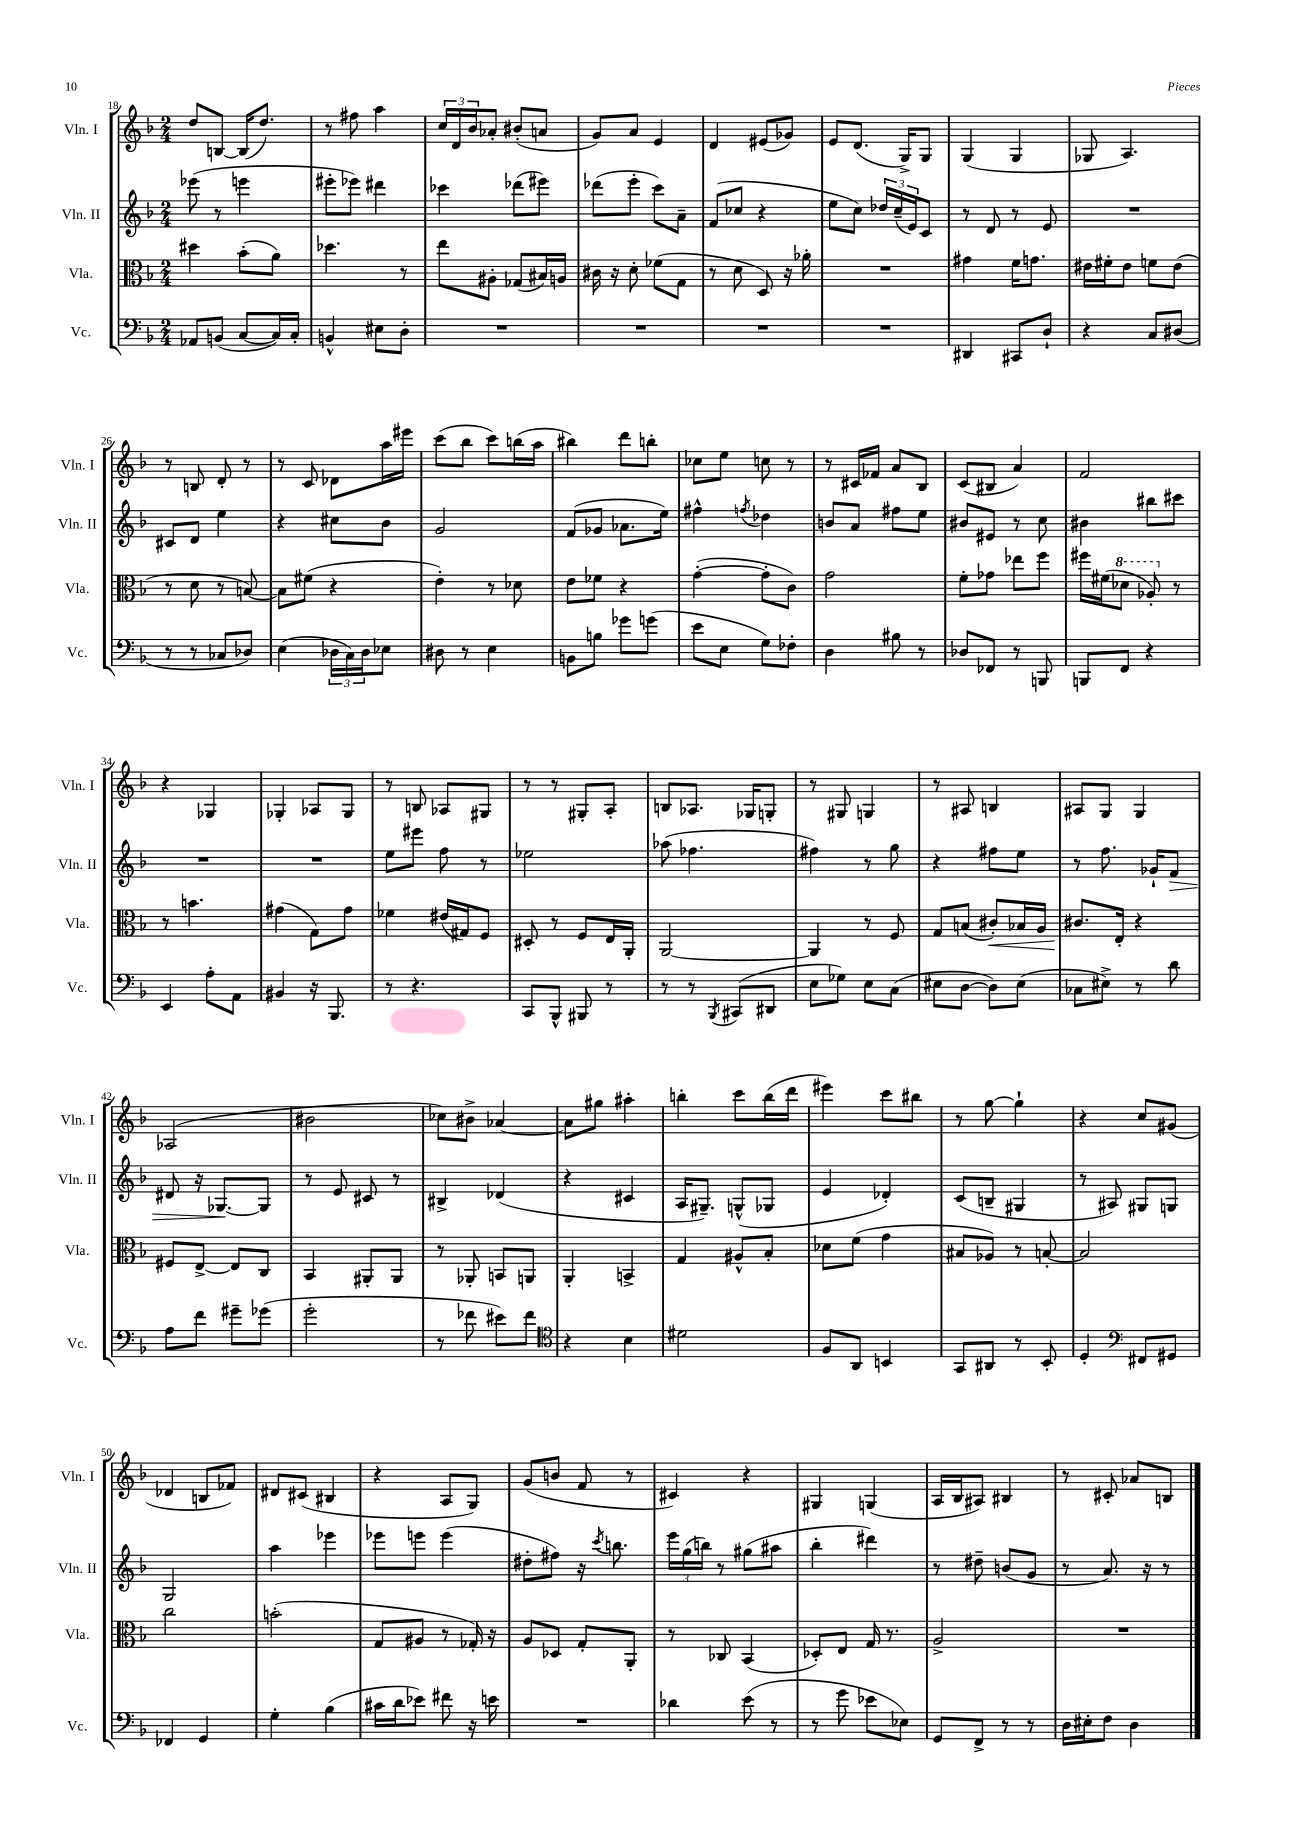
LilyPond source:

<<
\new StaffGroup <<
\new Staff = "s0" \with { instrumentName = "Vln. I" shortInstrumentName = "Vln. I" } {
    \clef treble \key f \major \numericTimeSignature \time 2/4
    d''8 b8~ b16( d''8.) |
    r8 fis''8 a''4 |
    \tuplet 3/2 { c''16 d'16 bes'16 } aes'8-. bis'8-.( a'8 |
    g'8) a'8 e'4 |
    d'4 eis'8( ges'8) |
    e'8 d'8.( g16->) g8 |
    g4( g4 |
    ges8 a4.) |
    r8 b8 d'8-. r8 |
    r8 c'8 des'8 a''16 eis'''16 |
    c'''8( bes''8 c'''8) b''16( a''16 |
    bis''4) d'''8 b''8-. |
    ces''8 e''8 c''8 r8 |
    r8 cis'16 fes'16 a'8 bes8 |
    c'8( bis8 a'4) |
    f'2 |
    r4 ges4 |
    ges4-. aes8 ges8 |
    r8 b8 aes8 gis8 |
    r8 r8 gis8-. a8-. |
    b8 aes8. ges16 g8-. |
    r8 gis8 g4 |
    r8 ais8 b4 |
    ais8 g8 g4 |
    aes2( |
    bis'2 |
    ces''8) bis'8-> aes'4~ |
    aes'8 gis''8 ais''4-. |
    b''4-. c'''8 b''16( d'''16 |
    eis'''4) c'''8 bis''8 |
    r8 g''8~ g''4-! |
    r4 c''8 gis'8( |
    des'4 b8 fes'8) |
    dis'8 cis'8( bis4 |
    r4 a8 g8) |
    g'8( b'8 f'8 r8 |
    cis'4) r4 |
    gis4 g4( |
    a16 bes16 ais8) bis4 |
    r8 cis'8-. aes'8 b8 \bar "|." |
}
\new Staff = "s1" \with { instrumentName = "Vln. II" shortInstrumentName = "Vln. II" } {
    \clef treble \key f \major \numericTimeSignature \time 2/4
    ees'''8( r8 e'''4 |
    eis'''8-. ees'''8) dis'''4 |
    ces'''4 des'''8( eis'''8) |
    des'''8( e'''8-. c'''8) a'8-- |
    f'8( ces''8 r4 |
    e''8 c''8) \tuplet 3/2 { des''16 c''16--( e'16) } c'8 |
    r8 d'8 r8 e'8 |
    R2 |
    cis'8 d'8 e''4 |
    r4 cis''8 bes'8 |
    g'2 |
    f'8( ges'8 aes'8. e''16) |
    fis''4-^ \acciaccatura { f''8 } des''4 |
    b'8 a'8 fis''8 e''8 |
    bis'8 eis'8 r8 c''8 |
    bis'4 bis''8 cis'''8 |
    R2 |
    R2 |
    e''8 eis'''8 f''8 r8 |
    ees''2 |
    aes''8( fes''4. |
    fis''4) r8 g''8 |
    r4 fis''8 e''8 |
    r8 f''8. ges'16-! f'8\> |
    dis'8 r16 ges8.~\! ges8 |
    r8 e'8 cis'8 r8 |
    bis4-> des'4( |
    r4 cis'4 |
    a16 gis8.--) g8-^( ges8 |
    e'4 des'4-.) |
    c'8( b8-- gis4 |
    r8 ais8) gis8 g8 |
    g2 |
    a''4 ees'''4 |
    ees'''8 e'''8 e'''4( |
    dis''8-. fis''8) r16 \acciaccatura { c'''8 } b''8. |
    \tuplet 3/2 { e'''16 g''16( b''16) } r8 gis''8( ais''8 |
    bes''4-. dis'''4) |
    r8 dis''8-- b'8( g'8 |
    r8 a'8.) r16 r8 \bar "|." |
}
\new Staff = "s2" \with { instrumentName = "Vla." shortInstrumentName = "Vla." } {
    \clef alto \key f \major \numericTimeSignature \time 2/4
    dis''4 bes'8-.( a'8) |
    des''4. r8 |
    e''8 ais8-. ges8( bis16) a16 |
    cis'16 r16 d'8-. fes'8( g8 |
    r8 d'8 d8) r16 aes'16-. |
    R2 |
    gis'4 f'16 g'8. |
    eis'16 fis'16-. eis'8 f'8 eis'8( |
    r8 d'8 r8 b8~) |
    b8 fis'8( r4 |
    e'4-.) r8 des'8 |
    e'8 fes'8 r4 |
    g'4~-.( g'8-. c'8) |
    g'2 |
    f'8-. ges'8 ees''8 f''8 |
    fis''16 fis'16( \ottava #1 des''8 aes'8-.) \ottava #0 r8 |
    r8 b'4. |
    gis'4( g8) gis'8 |
    fes'4 eis'16( gis16) f8 |
    dis8-. r8 f8 e16 a,16-. |
    a,2~ |
    a,4 r8 f8 |
    g8 b8( cis'8-.\<) bes16 a16 |
    cis'8.\! e16-. r4 |
    fis8 e8~-> e8 c8 |
    bes,4 ais,8-. ais,8 |
    r8 aes,8-. b,8 a,8 |
    a,4-. b,4-> |
    g4 ais8-^ bes8-. |
    des'8 f'8( g'4 |
    bis8 aes8) r8 b8~-. |
    b2 |
    c''2 |
    b'2-.( |
    g8 ais8 r8 ges16-.) r16 |
    a8 des8 g8-. a,8-. |
    r8 ces8 bes,4( |
    des8-.) e8 g16 r8. |
    a2-> |
    R2 \bar "|." |
}
\new Staff = "s3" \with { instrumentName = "Vc." shortInstrumentName = "Vc." } {
    \clef bass \key f \major \numericTimeSignature \time 2/4
    aes,8 b,8( c8~ c16) c16-. |
    b,4-^ eis8 d8-. |
    R2 |
    R2 |
    R2 |
    R2 |
    dis,4 cis,8 d8-! |
    r4 c8 dis8( |
    r8 r8 ces8 des8) |
    e4( \tuplet 3/2 { des16 c16) des16 } ees8 |
    dis8 r8 e4 |
    b,8 b8 ges'8 g'8( |
    e'8 e8 g8) fes8-. |
    d4 bis8 r8 |
    des8 fes,8 r8 b,,8 |
    b,,8 f,8 r4 |
    e,4 a8-. a,8 |
    bis,4 r16 bes,,8. |
    r8 r4. |
    c,8 bes,,8-^ bis,,8 r8 |
    r8 r8 \acciaccatura { bes,,8 } cis,8( dis,8 |
    e8 ges8) e8 c8( |
    eis8 d8~ d8) eis8( |
    ces8 eis8->) r8 d'8 |
    a8 f'8 gis'8-- ges'8( |
    g'2-. |
    r8 fes'8 eis'8) fes'8 |
    \clef tenor r4 bes4 |
    dis'2 |
    f8 a,8 b,4 |
    g,8 ais,8 r8 bes,8-. |
    d4-. \clef bass fis,8 gis,8 |
    fes,4 g,4 |
    g4-. bes4( |
    cis'16 d'16 ees'8) fis'8 r16 e'16 |
    R2 |
    des'4 e'8( r8 |
    r8 g'8 ees'8 ees8) |
    g,8 f,8-> r8 r8 |
    d16 eis16-. f8 d4 \bar "|." |
}
>>
>>
\layout { \context { \Score currentBarNumber = #18 } }
